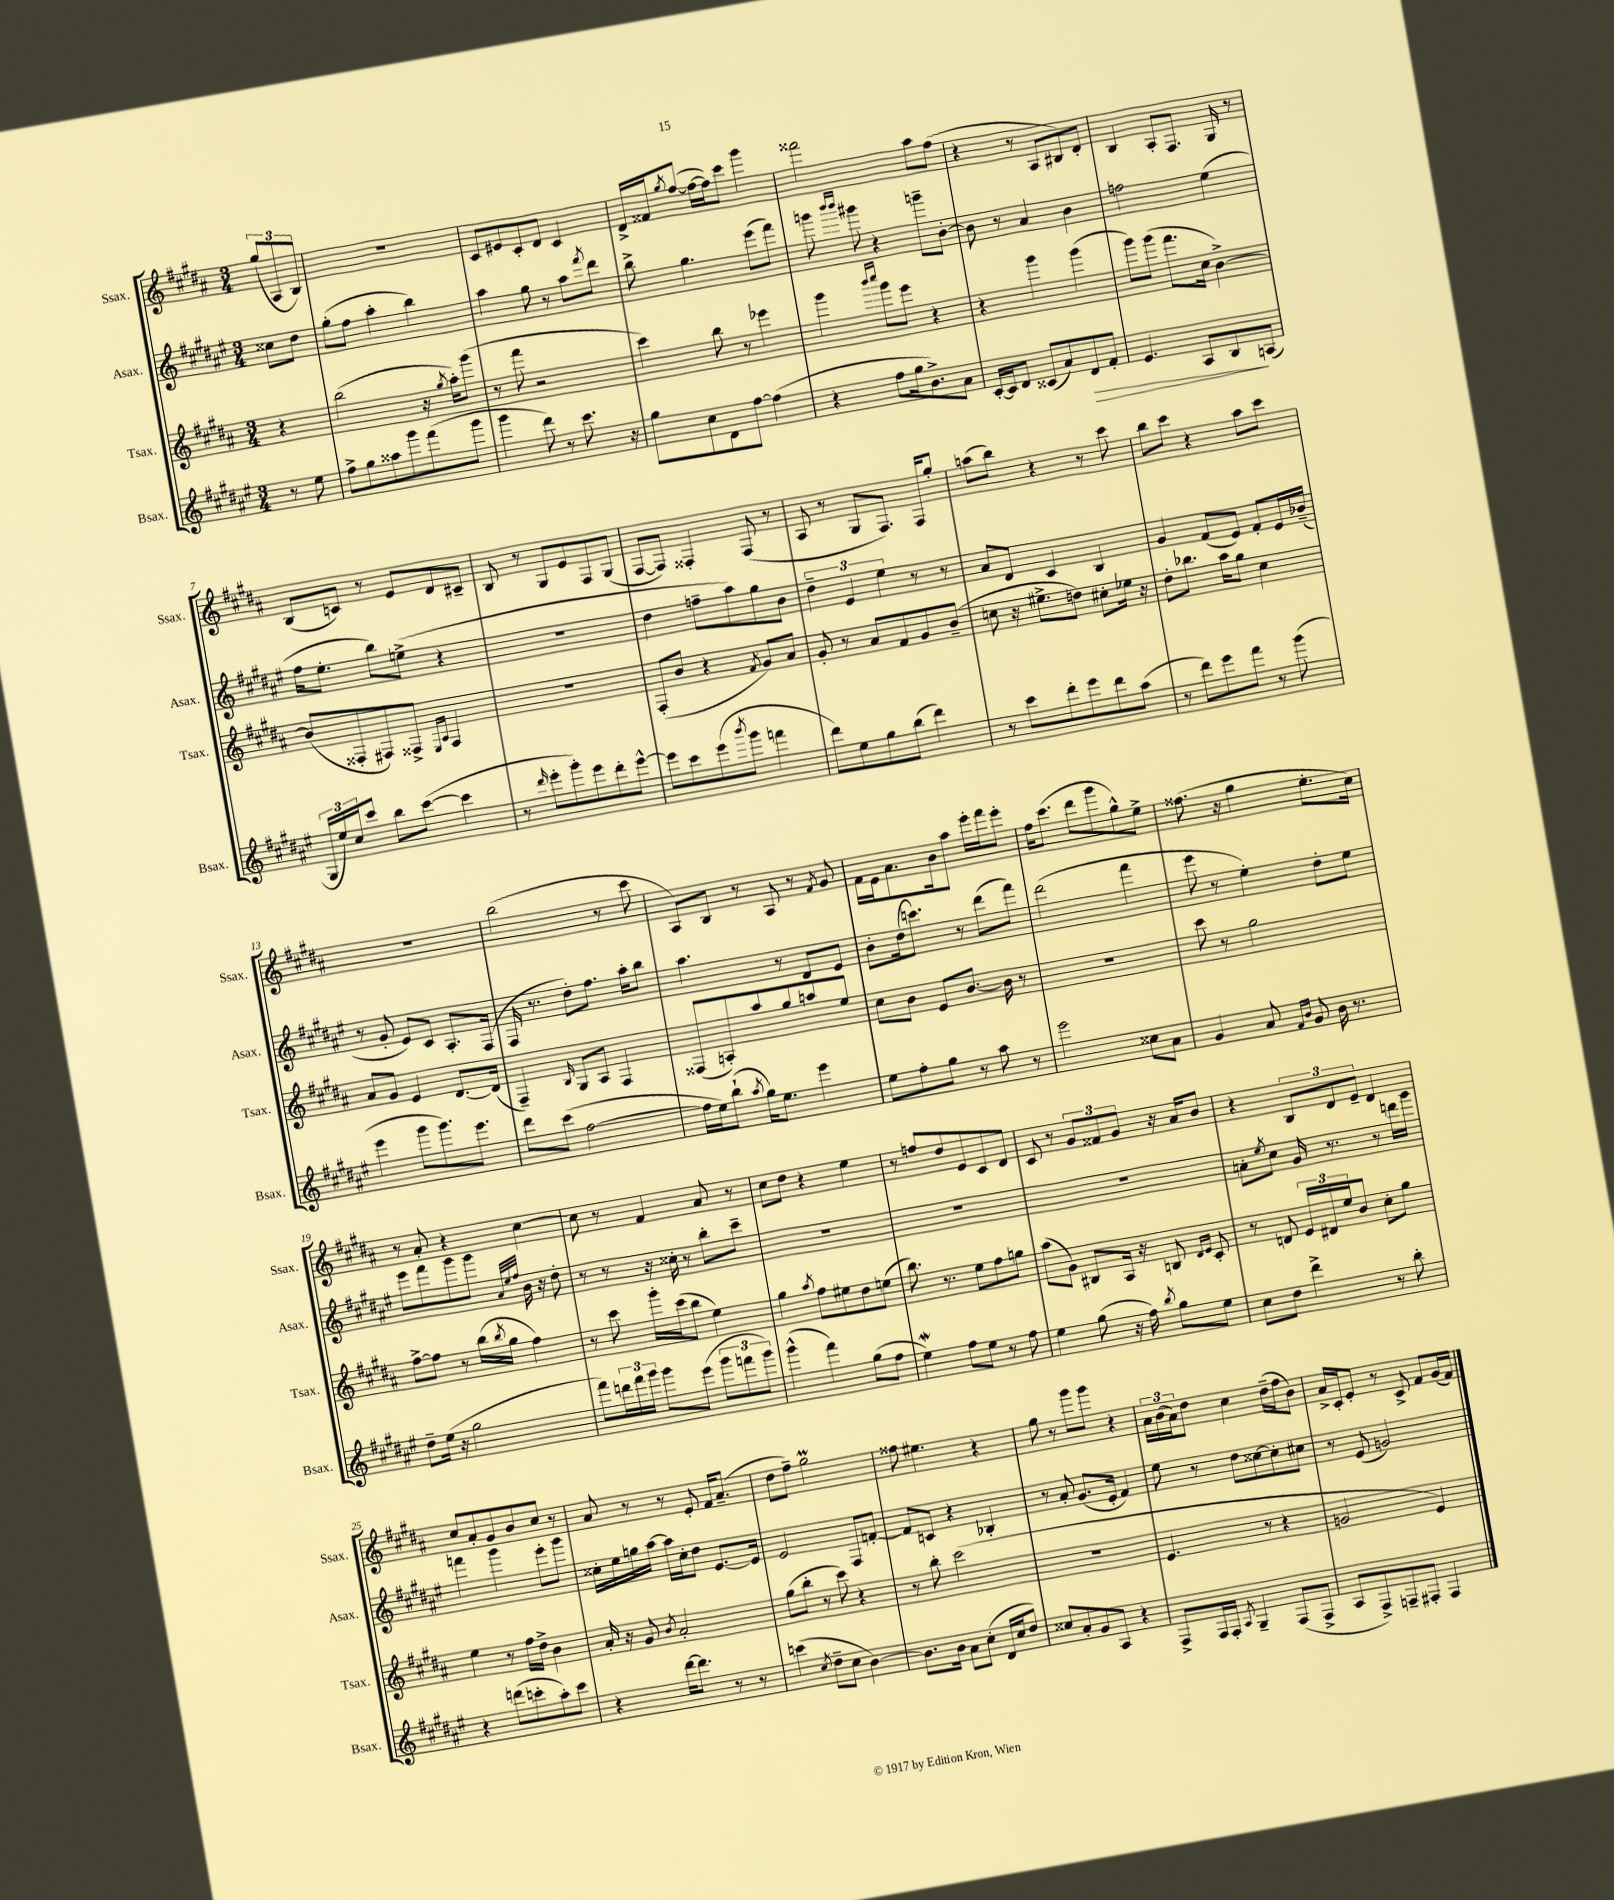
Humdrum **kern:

**kern	**kern	**kern	**kern
*staff4	*staff3	*staff2	*staff1
*clefG2	*clefG2	*clefG2	*clefG2
*k[f#c#g#d#a#e#]	*k[f#c#g#d#a#]	*k[f#c#g#d#a#e#]	*k[f#c#g#d#a#]
*M3/4	*M3/4	*M3/4	*M3/4
8r	4r	8cc##\L	(12gg#/L
.	.	.	12A#/
8ee#\	.	8dd#\J	.
.	.	.	12B/J)
=	=	=	=
8ff#^\L	(2bb\	(8gg#'\L	2.r
8gg#\	.	8ff#\J	.
8aa##\	.	4aa#'\	.
8ggg#\	.	.	.
(8fff#\	16r	4bb\)	.
.	8qgg#/	.	.
.	16aa#'\LK)	.	.
8ggg#\J	(8ggg#\J	.	.
=	=	=	=
4ggg#\	8r	4aa#\	8c#/L
.	8fff#\	.	8e#/
8ddd#\)	2r	8gg#\	8c#'/
8r	.	8r	8d#/J
8.ccc#\	.	8aa#\L	4c#/
.	.	8qfff#/	.
.	.	8ddd#\J	.
16r	.	.	.
=	=	=	=
8gg#\L	4ccc#\)	8bb^\	16d#^/LL
.	.	.	16f##/J
.	.	.	8qgg#/
8cc#\	.	4.gg#\	([8ff#/J
8d#\	8bb\	.	16ff#\_LL
.	.	.	16ff#\]J)
[8ff#\J	8r	.	8ccc#\J
(4ff#\]	4eee-\	(8eee#\L	4ggg#\
.	.	8fff#\J)	.
=	=	=	=
4r	4ggg#\	8ggg\	2fff##\
.	.	16qqbbb/LL	.
.	.	16qqbbb/JJ	.
.	.	8ggg#\	.
.	16qqbbb/LL	.	.
.	16qqcccc#/JJ	.	.
8ff#\L	8ggg#\L	4r	.
16gg#\k	8eee\J	.	.
8.b^\)	.	.	.
.	4r	8ggg~\L	8aa#\L
8a#\J	.	[8b'\J	(8ff#\J
=	=	=	=
[16c#'/LL	4r	8b\]	4r
16c#/]J	.	.	.
8d#/J	.	8r	.
(8c##/L	4ggg#\	4a#/	8r
8a#/)	.	.	8A#/L
8d#/	(4ggg#\	4b\	8B#/)
8f#'/J	.	.	8d#'/J
=	=	=	=
4.e#/	8ggg#\L)	2ff\	4B/
.	(8ggg#\J	.	.
.	8.fff#\L	.	8A#'/L
8A#/L	.	.	8.F#/J
.	16cc#\Jk	.	.
8B/	[4b^\)	(4ee#\	.
.	.	.	16G#/
(8A/J	.	.	8r
=	=	=	=
24G#/LL	(8b/]L	16ff#\LK	(8B/L
24ee#/)	.	.	.
.	.	8.ee#'\J	.
24cc#/J	.	.	.
8ccc#/J	8F##'/	.	8c/J)
8bb\L	8F#/)	8bb\L)	8r
([8ccc#\J	8F##^/J	(8ee^\J	8e/L
.	16qqE/LL	.	.
.	16qqA#/JJ	.	.
4ccc#\]	4F##/	4r	8d#/
.	.	.	8c#~/J
=	=	=	=
8r	2.r	2.r	8B/
16qqddd#/	.	.	.
8eee#'\L	.	.	8r
8ggg#'\)	.	.	8G#/L
8eee#\	.	.	8e/
8ddd#'\	.	.	8F#/
[8eee#^^\J	.	.	(8G#/J
=	=	=	=
8eee#\]L	(8F#'/L	4dd#\	[8F#/L
8ccc#\	8b/J	.	8F#/]J)
(8eee#\	4r	8ff~\L	4F##'/
8qbbb/	.	.	.
8ggg#\J	.	8aa#\)	.
.	8qf#/	.	.
4fff\	8g#/L)	8gg#\	(8F##/
.	8a#/J	8b\J	8r
=	=	=	=
8ddd#\L)	8g#'/	6dd#~\	8A#/
8ee#\	8r	.	8r
.	.	6e#/	.
8gg#\	8a#/L	.	8G#/L
.	.	6ee#\	.
(8bb\J	8f#/	.	8.F#/J)
4ddd#\)	8g#/	8r	.
.	.	.	16F#/LK
.	(8b~/J	8r	8gg#'/J
=	=	=	=
8r	8cc\	8a#/L	(8aa\L
8ccc#\L	16r	8d#/J	8bb\J)
.	8.ee#^\L	.	.
8ddd#'\	.	4c#/	4r
8eee#\	8dd\J)	.	.
8ddd#\	8cc#'\L	4B/	8r
(8aa#\J	16ee-\Jk	.	8ccc#\
.	16r	.	.
=	=	=	=
8r	8dd#'\L	4g#/	8bb\L
8ddd#\L)	8.bb-\J	.	8ccc#\J
8eee#\	.	(8f#/L	4r
.	16aa#\LK	.	.
8fff#\J	8gg#\J	8e#/J)	.
8r	4cc#\	8f#'/L	8aa#\L
(8ggg#\	.	16e#/L	8ccc#\J
.	.	(16b-~/JJ	.
=	=	=	=
4eee#\	8a#/L	8r	2.r
.	8g#/J	8g#'/	.
8ggg#\L	4e/	8e#/L)	.
8.ggg#\)	.	8c#/J	.
.	[8.d#/L	8.A#'/L	.
8.eee#\J	.	.	.
.	(16d#/]Jk	(16F#/Jk	.
=	=	=	=
8ddd#\L	4F#~/)	16F#/	(2bb\
.	.	8.r	.
(8ccc#\J	.	.	.
.	16qqB/	.	.
[2ff#\	8G#/L	8dd#'\L)	.
.	8A#/J	8.ff#\J	.
.	4F#/	.	8r
.	.	16aa#'\LK	.
.	.	8bb\J	8ccc#\
=	=	=	=
16ff#\]LL	(8F##/L	4.aa#\	8A#/L)
16ee#\J)	.	.	.
(8bb`\J	8A'/)	.	8B/J
8qaa#/	.	.	.
16gg#\LK)	8aa#/	.	8r
8.ee#\J	.	.	.
.	8gg#/	8r	8A#/
4eee#\	8aa/	8d#/L	8r
.	.	.	8qf#/
.	8ee/J	8e#/J	8g#/
=	=	=	=
8ee#\L	8cc#\L	8b'\L	16f#\LL
.	.	.	16e\J
8ff#'\	8b\J	(16dd#\k	8.a#\
.	.	8.ccc\J)	.
8gg#\J	8e/L	.	.
.	.	.	16b\k
8r	[8.b/J	8r	8aa#\J
8aa#\	.	(8ddd#\L	16eee'\LL
.	16b\]	.	16fff#\J
8r	8r	8fff#\J)	8eee'\J
=	=	=	=
2eee#\	2.r	(2ddd#\	16ff#\LK
.	.	.	(8.ccc#\J
.	.	.	8ddd#\L
.	.	.	8ggg#\
8cc##\L	.	4fff#\	8gg#^^\)
8a#\J	.	.	8ee^\J
=	=	=	=
4g#/	8ccc#\	8eee#\	(8.ff##\
.	8r	8r	.
.	.	.	16r
8a#/	2gg#\	4ee#'\)	4gg#\
16qqf#/LL	.	.	.
16qqb/JJ	.	.	.
8g#/	.	.	.
16b\	.	8dd#'\L	8.ee'\L
8.r	.	.	.
.	.	8ee#\J	.
.	.	.	16cc#\Jk)
=	=	=	=
8dd#~\L	[8ff#^\L	8eee#\L	8r
(16ee#\Jk	8ff#\]J	8fff#\	8a#'/
16r	.	.	.
2gg#\	8r	8ggg#\	4r
.	(16bb\LL	8ggg#\J	.
.	8qbb/	.	.
.	16gg#\JJ	.	.
.	.	32qqa#/LLL	.
.	.	32qqee#/	.
.	.	32qqff#/JJJ	.
.	4ff#\)	16b\	[4cc#\
.	.	16r	.
.	.	8dd#'\	.
=	=	=	=
8fff#\L)	8r	8r	8cc#\]
24ddd\L	8ccc#\	8r	8r
24fff#\	.	.	.
24ggg#\JJ	.	.	.
8ggg#\L	16ggg#'\LL	16r	4f#/
.	(16ccc#\J	16cc##'\	.
(8eee#\J	8bb\J	8r	.
12ggg#\L	4ee\)	8bb'\L	8a#/
12fff\	.	.	.
.	.	8ccc#~\J	8r
12ggg#\J)	.	.	.
=	=	=	=
(4ggg#^^\	4gg#\	2.r	8cc#\L
.	.	.	8dd#\J
.	8qaa#/	.	.
4fff#\)	8ff#\L	.	4r
.	8ee#\	.	.
(8gg#\L	8dd#\	.	4ee\
8ff#\J	(8ee\J	.	.
=	=	=	=
4ee#\)	8.bb\)	2.r	8r
.	.	.	8ff/L
.	8.r	.	.
8ff#\L	.	.	8dd#/
8ee#\J	8ee\L	.	8e/
8r	8ff#\	.	8c#/
8ff#\	8gg\J	.	8d#/J
=	=	=	=
4ee#\	(8aa#\L	2.r	8c#/
.	8g#\J)	.	8r
(8gg#\	8B#/L	.	12g#/L
.	.	.	12f##/
16r	16A#/Jk	.	.
.	.	.	12g#/J
16ff#\)	16r	.	.
8qbb/	.	.	.
8gg#\L	8B/	.	16r
.	.	.	16a#/LK
.	16qqd#/LL	.	.
.	16qqe/JJ	.	.
8ee#\J	8c#'/	.	8b/J
=	=	=	=
8cc#\L	8r	8a'\L	4r
.	.	8qee#/	.
8dd#\J	8d/	8cc#\J	.
4ddd#^\	24e/LL	16g#/	12B/L
.	24d#/	.	.
.	.	8.r	.
.	24ee/J	.	12d#/
.	8b/J	.	.
.	.	.	12e~/J
8r	8cc#'\L	8r	4d#/
8bb'\	8gg#\J	16ddd\LL	.
.	.	16ggg#\JJ	.
=	=	=	=
4r	4ee\	4fff\	8cc#/L
.	.	.	8a#'/
(8ddd\L	8r	4ggg#\	8g#/
8ccc'\	16ff#\LL	.	8b/
.	16dd#^\JJ	.	.
8aa#'\)	4b\	8eee#'\L	8cc#/J
8ccc\J	.	8ggg#\J	8r
=	=	=	=
4r	16a#'/	16cc##'\LL	8a#/
.	16r	16ee#\	.
.	8g#/	16gg\	8r
.	.	[16aa#\JJ	.
.	8qb/	.	.
[16ddd#\LK	2a#'/	16aa#\]LL	8r
8.ddd#\]J	.	16cc##'\J	.
.	.	8dd#\J	8e'/
8r	.	[8.e#/L	16f#/LK
.	.	.	(8.a#~/J
8r	.	.	.
.	.	16e#/]Jk	.
=	=	=	=
(4ccc\	(8gg#\L	2e#/	8dd#\L
.	8bb'\J	.	8ff#~\J)
8qcc#/	.	.	.
8dd#~\L	8r	.	2gg#\
8cc#\J	8ccc#\)	.	.
[4b\)	4r	8F#/L	.
.	.	[8f'/J	.
=	=	=	=
8.b\]L	8r	8f/]L	8ff##\
.	8bb'\	8c/J	4.ee#\
16b\Jk	.	.	.
8a#\L	(2ccc#\	4r	.
(8cc#'\J	.	.	.
16d#/LL	.	4B-'/	4r
16cc#/J	.	.	.
8dd#/J)	.	.	.
=	=	=	=
8cc##/L	2.r	8r	8gg#\
8a#'/	.	8a#'/	8r
8g#/	.	(8.g#/L	8ggg#\L
8A#/J	.	.	8ggg#\J
.	.	16e#'/Jk	.
4r	.	4f#/)	4r
=	=	=	=
8F#^/L	4.e/	8ee#\	24a#\LL
.	.	.	(24b\
.	.	.	24a#\J)
16F#/L	.	8r	8dd#\J
16F#'/JJ	.	.	.
8qA#/	.	.	.
4G#~/	.	8dd#\L	4cc#\
.	8r	[8cc##\	.
(8F#/L	4r	8cc##'\]	(16dd#~\LL
.	.	.	16ff#\J
8F#^/J	.	8cc#\J	8b\J)
=	=	=	=
8A#/L	2g/	8r	16a#^/LL
.	.	.	16c#'/J
8F#^/)	.	(8e#/	8e'/J
8F~/	.	2g/)	8r
8F#'/J	.	.	8c#^/
4F#/	4e/)	.	8f#/L
.	.	.	(16g#/L
.	.	.	16f#/JJ)
==	==	==	==
*-	*-	*-	*-
